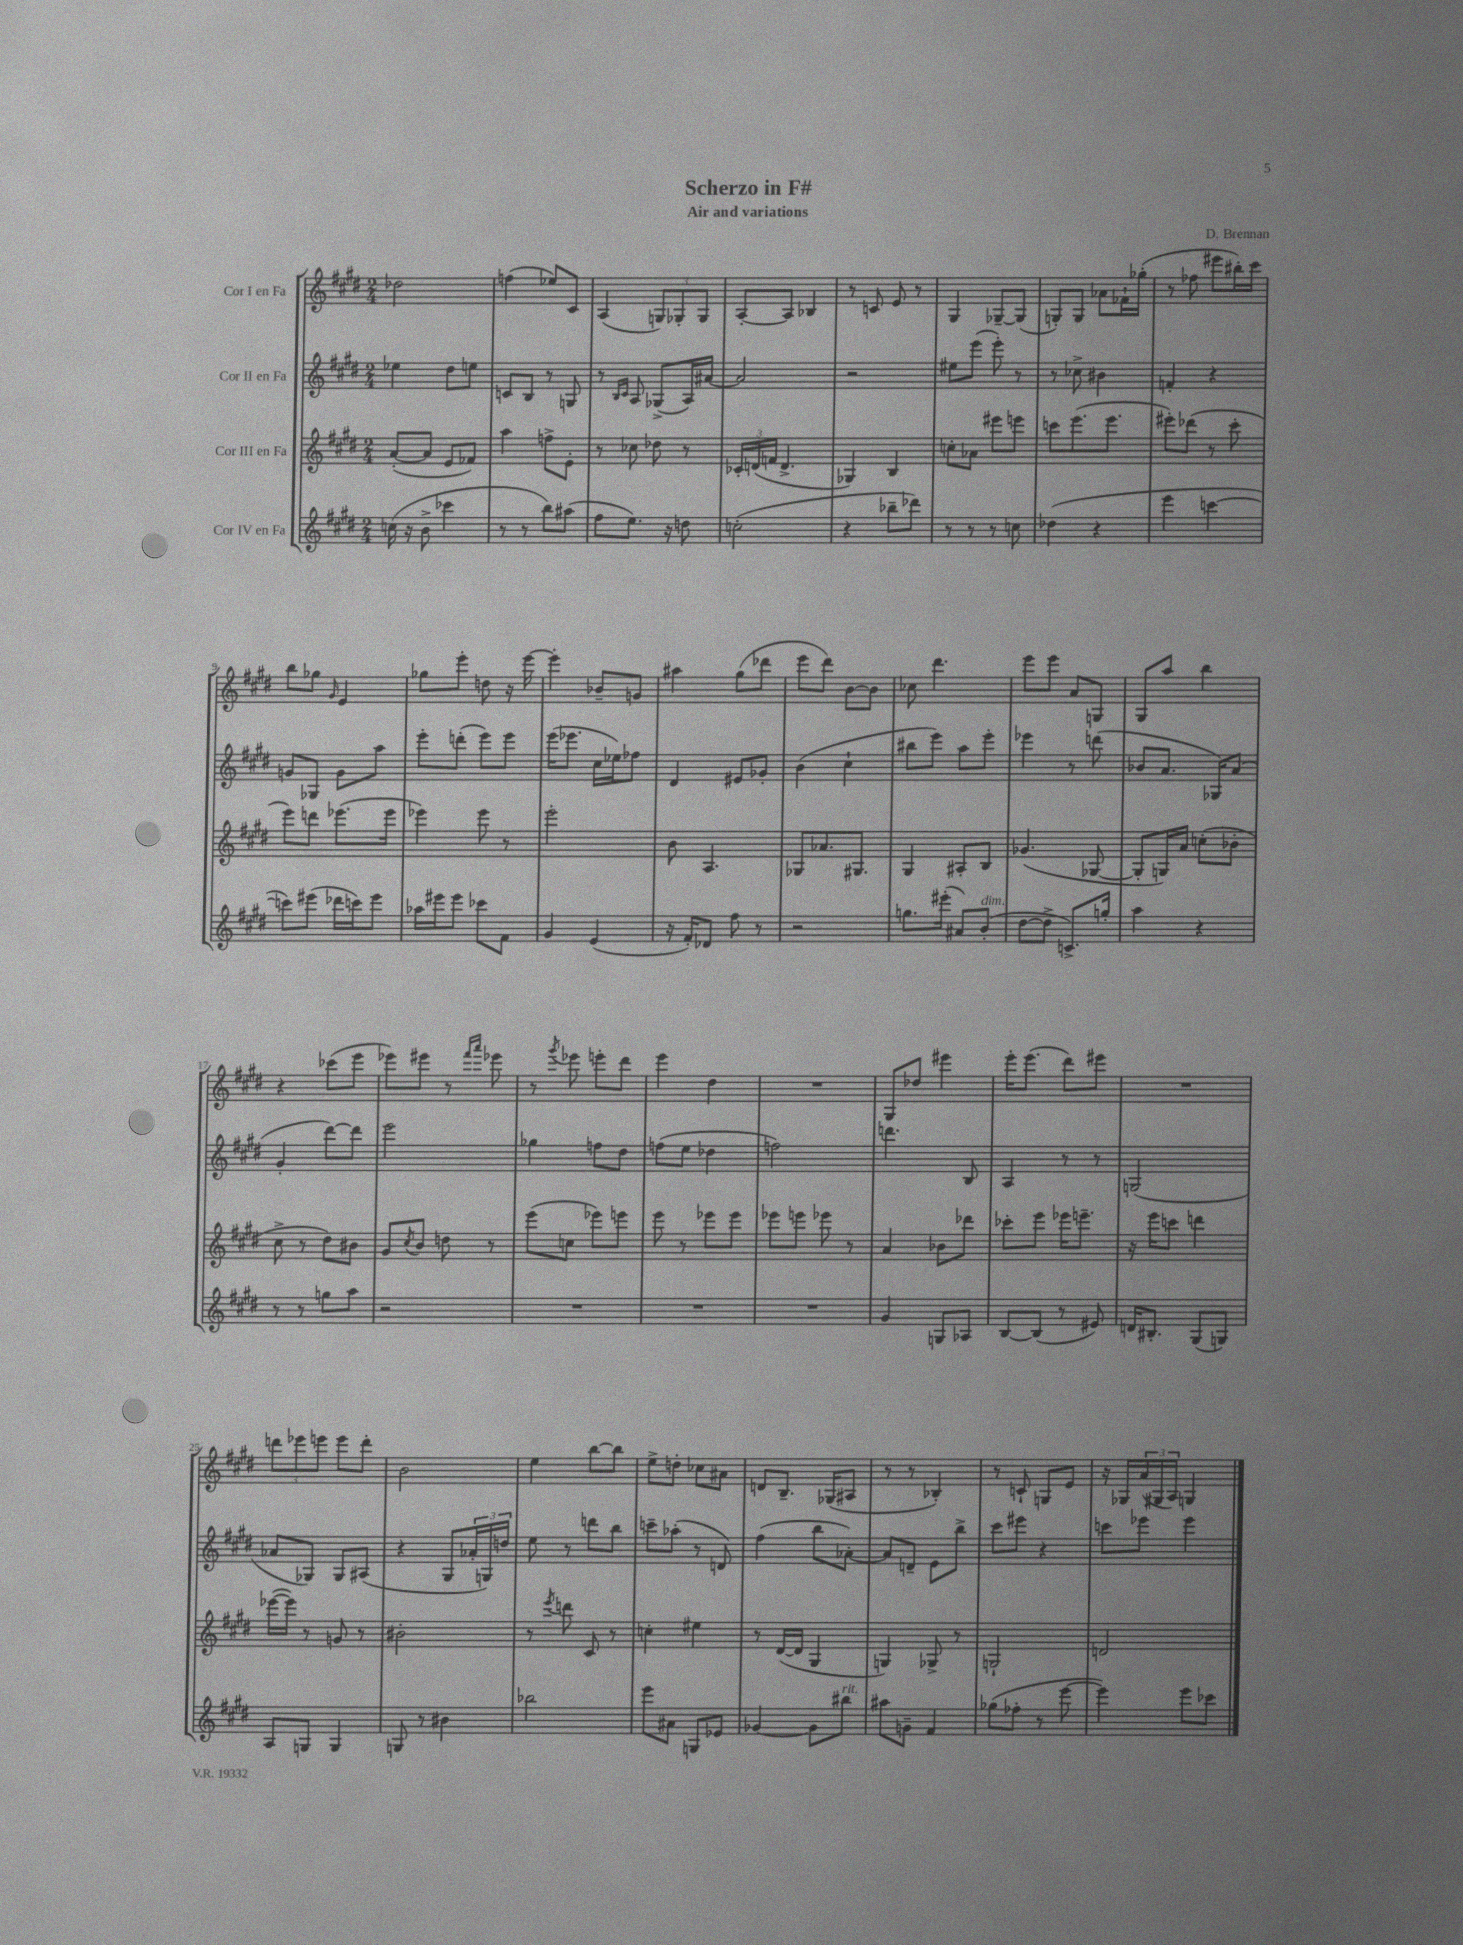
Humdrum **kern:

**kern	**kern	**kern	**kern
*staff4	*staff3	*staff2	*staff1
*clefG2	*clefG2	*clefG2	*clefG2
*k[f#c#g#d#]	*k[f#c#g#d#]	*k[f#c#g#d#]	*k[f#c#g#d#]
*M2/4	*M2/4	*M2/4	*M2/4
(16cc\	([8a'/L	4ee-\	2dd-\
16r	.	.	.
8b^\	8a/]J	.	.
4ccc-\	8e/L	8dd#\L	.
.	8f-/J)	8ee\J	.
=	=	=	=
8r	4aa\	8c/L	(4ff\
8r	.	8B/J	.
8bb\L)	8ff^\L	8r	8ee-/L)
(8aa#\J	8e'\J	8G/	8c#/J
=	=	=	=
8ff#\L	8r	8r	(4A/
.	.	16qqB/LL	.
.	.	16qqc#/JJ	.
8.ee\J)	8cc-\	8A/	.
.	8dd-\	(8G-^/L	12G/L)
16r	.	.	.
.	.	.	12G-'/
8dd\	8r	16A/L)	.
.	.	.	12G-/J
.	.	[16a#/JJ	.
=	=	=	=
(2cc'\	24c-'/LL	2a#/]	[8A'/L
.	(24d/	.	.
.	24f/JJ	.	.
.	4.d^/	.	8A/]J
.	.	.	4B-/
=	=	=	=
4r	4G-/)	2r	8r
.	.	.	8c/
8bb-~\L	4B/	.	8e/
8ddd-\J)	.	.	8r
=	=	=	=
8r	8cc'\L	8ee#\L	4G#/
8r	8a-\J	(8eee\J	.
8r	8eee#\L	8eee'\)	[8G-~/L
8cc\	8eee\J	8r	(8G-/]J
=	=	=	=
(4dd-\	8ccc\L	8r	8G'/L)
.	(8.eee\	8cc-^\	8G/J
4r	.	4b#\	8a-\L
.	8.eee\J	.	.
.	.	.	16f-`\L
.	.	.	(16gg-'\JJ
=	=	=	=
4eee\	8eee#'\L)	4f'/	8r
.	(8ddd-\J	.	8ff-\
[4ccc\	8r	4r	8eee#\L
.	8ccc#'\	.	16bb#'\L)
.	.	.	16ccc#\JJ
=	=	=	=
8ccc\]L)	8eee\L)	8g/L	8bb\L
(8eee#\J	8ddd\J	8G-/J	8gg-\J
.	.	.	16qqg#/
16ddd-\LL	(8.eee-\L	8g\L	4e/
16ccc\J)	.	.	.
8eee#\J	.	8aa\J	.
.	16eee-\Jk	.	.
=	=	=	=
16aa-\LL	4eee-\)	8eee'\L	8gg-\L
16eee#\J	.	.	.
8eee#\J	.	(8ddd'\J	8eee'\J
8ccc-\L	8eee-\	8eee\L)	8dd\
8f#\J	8r	8eee\J	16r
.	.	.	[16eee\
=	=	=	=
4g#/	2eee'\	(16eee\LK	4eee'\]
.	.	8.eee-\J	.
(4e/	.	16cc#\LL	8b-~/L
.	.	16ee-\J)	.
.	.	8ff-\J	8g/J
=	=	=	=
16r	8b\	4d#/	4aa#\
16f#'/LK)	.	.	.
8d-/J	4.A/	.	.
8ff#\	.	8e#/L	(8gg#\L
8r	.	8g-'/J	8ddd-\J
=	=	=	=
2r	8G-/L	(4b\	8eee\L
.	8.a-/	.	8ddd#\J)
.	.	4cc#`\	[8b\L
.	8.G#/J	.	.
.	.	.	8b\]J
=	=	=	=
8.gg\L	4G#/	8bb#\L	8cc-\
.	.	8eee\J)	4.ddd#\
(16eee#'\Jk	.	.	.
8a#/L)	8A#'/L	8aa\L	.
(8b'/J	8B/J	8eee'\J	.
=	=	=	=
[8dd#\L	(4.g-/	4eee-\	8eee\L
8dd#^\]J	.	.	8eee\J
8.c^/L)	.	8r	8a/L
.	[8G-/	(8ddd\	8G/J
16gg'/Jk	.	.	.
=	=	=	=
4aa\	8G-'/]L	8b-/L	8G#/L
.	16G/L)	8.a/J	8aa/J
.	16a/JJ	.	.
4r	(8cc'\L	.	4bb\
.	.	16G-/LK)	.
.	8b-'\J	(8a/J	.
=	=	=	=
8r	8cc#^\	4g#'/	4r
8r	8r	.	.
8gg\L	8dd#\L)	[8ddd#\L)	(8ccc-\L
8aa\J	8b#\J	8ddd#\]J	8eee\J
=	=	=	=
2r	8g#/L	2eee\	8eee-\L)
.	8qcc#/	.	.
.	8b/J	.	8eee#\J
.	8dd\	.	8r
.	.	.	16qqfff#/LL
.	.	.	16qqaaa/JJ
.	8r	.	8eee-\
=	=	=	=
2r	(8eee\L	4gg-\	8r
.	.	.	8qggg#/
.	8cc\J	.	8eee-\
.	8eee-\L)	8ff\L	8eee'\L
.	8eee\J	8dd#\J	8ddd#\J
=	=	=	=
2r	8eee\	(8ff\L	4eee\
.	8r	8ee\J	.
.	8eee-\L	4dd-\	4dd#\
.	8eee-\J	.	.
=	=	=	=
2r	8eee-\L	2ff\)	2r
.	8eee\J	.	.
.	8eee-\	.	.
.	8r	.	.
=	=	=	=
4g#/	4a/	4.ddd\	8G#/L
.	.	.	8dd-/J
8G/L	8b-\L	.	4eee#\
8A-/J	8ddd-\J	8B/	.
=	=	=	=
[8B/L	8ccc-'\L	4A/	16eee'\LK
.	.	.	(8.eee\J
(8B/]J	8eee\J	.	.
8r	16eee-\LK	8r	8ddd#\L)
.	8.eee~\J	.	.
8e#/)	.	8r	8eee#\J
=	=	=	=
16d/LK	16r	(2G/	2r
8.B#'/J	16eee\LK	.	.
.	8ccc\J	.	.
(8G#/L	4ddd\	.	.
8G/J)	.	.	.
=	=	=	=
8A/L	([16eee-\LL	8a-/L	12ddd\L
.	16eee-\]JJ)	.	.
.	.	.	12eee-\
8G/J	8r	8G-/J)	.
.	.	.	12eee\J
4G/	8g/	8G-/L	8eee\L
.	8r	(8A#/J	8ddd'\J
=	=	=	=
8G/	2b#'\	4r	2b\
8r	.	.	.
4b#\	.	8G#/L	.
.	.	24a-'/L	.
.	.	24G/)	.
.	.	24dd/JJ	.
=	=	=	=
2bb-\	8r	8ee\	4ee\
.	8qeee/	.	.
.	8ddd\	8r	.
.	8c#/	8ddd\L	[8bb\L
.	8r	8bb\J	8bb\]J
=	=	=	=
8eee\L	4cc'\	8ccc~\L	8ee^\L
8a#\J	.	(8aa-'\J	8dd'\J
8G/L	4ee#\	8r	8cc-\L
8e-/J	.	8d/)	8a#\J
=	=	=	=
[4g-/	8r	(4ff#\	8d/L
.	([16d#/LL	.	8.B~/J
.	16d#/]JJ	.	.
8g-\]L	4G#/	8bb\L	.
.	.	.	(16G-/LK
8bb#\J	.	[8a-'\J)	8A#/J
=	=	=	=
8aa#\L	4G/)	8a-/]L	8r
8g~\J	.	8d~/J	8r
4f#/	8G-^/	8e\L	4B-'/)
.	8r	8bb^\J	.
=	=	=	=
(8gg-\L	2G`/	8ccc#\L	8r
8ff-'\J	.	8eee#\J	8c`/
8r	.	4r	8G/L
[8eee\	.	.	8e/J
=	=	=	=
4eee\])	2d/	8ccc\L	16r
.	.	.	16G-/LL
.	.	8eee-\J	(24a/
.	.	.	24G#/
.	.	.	24A/JJ)
8eee\L	.	4eee-\	4G/
8ccc-\J	.	.	.
==	==	==	==
*-	*-	*-	*-
